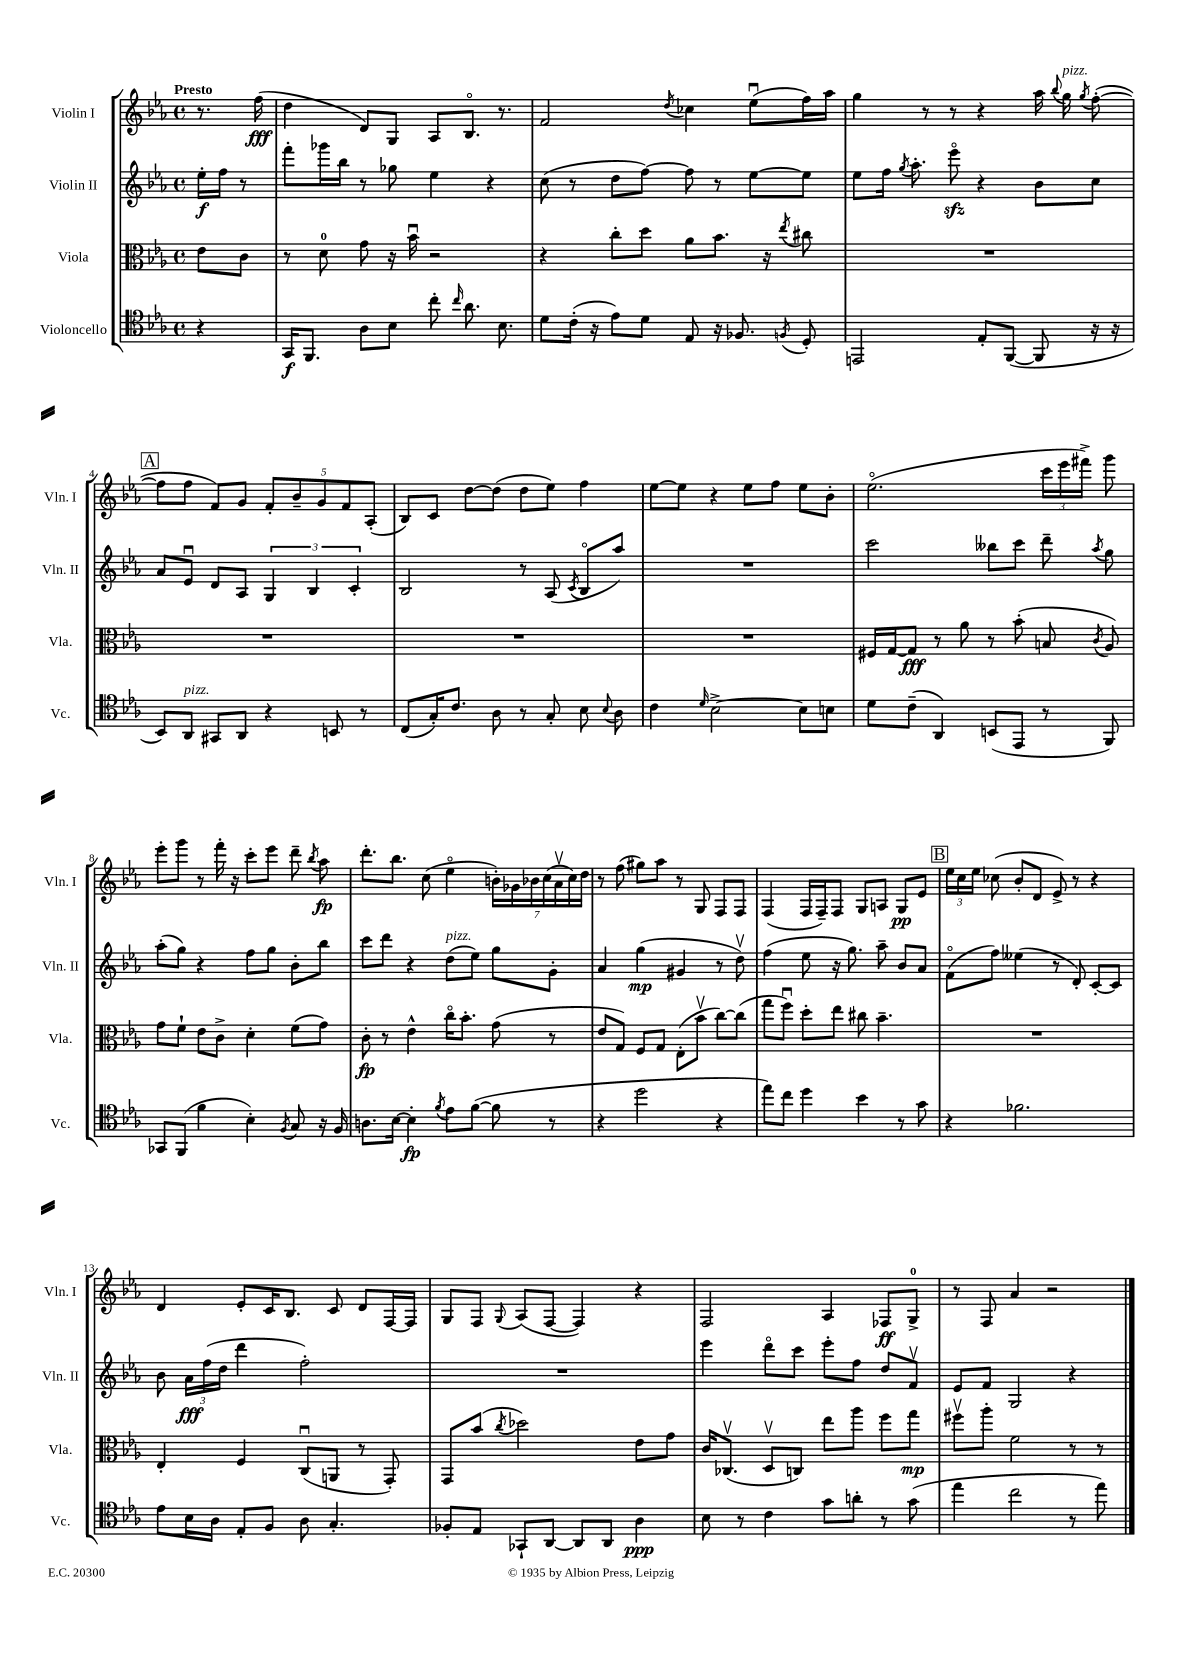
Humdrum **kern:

**kern	**kern	**kern	**kern
*staff4	*staff3	*staff2	*staff1
*clefC4	*clefC3	*clefG2	*clefG2
*k[b-e-a-]	*k[b-e-a-]	*k[b-e-a-]	*k[b-e-a-]
*M4/4	*M4/4	*M4/4	*M4/4
*met(c)	*met(c)	*met(c)	*met(c)
4r	8e-	16ee-'	8.r
.	.	16ff	.
.	8c	8r	.
.	.	.	(16ff
=	=	=	=
16GG	8r	8fff'	4dd
8.FF	.	.	.
.	8d	16ggg-	.
.	.	16bb-	.
8A-	8g	8r	8d)
8B-	16r	8gg-	8G
.	16b-u	.	.
8cc'	2r	4ee-	8A-
16qqcc	.	.	.
8.a-	.	.	8.B-o
.	.	4r	.
8.B-	.	.	8.r
=	=	=	=
8d	4r	(8cc	2f
(16c'	.	8r	.
16r	.	.	.
8e-)	8cc'	8dd	.
8d	8dd	[8ff)	.
.	.	.	8qdd
8E-	8a-	8ff]	4cc-
16r	8.b-	8r	.
8.F-	.	.	.
.	.	[8ee-	(8ee-u
.	16r	.	.
8qF	8qee-	.	.
8D'	8cc#	8ee-]	16ff)
.	.	.	16aa-
=	=	=	=
2EE	1r	8ee-	4gg
.	.	16ff	.
.	.	8qgg	.
.	.	8.aa-'	.
.	.	.	8r
.	.	8eee-o	8r
8E-'	.	4r	4r
([8FF	.	.	.
8FF]	.	8b-	16aa-
.	.	.	8qqbb-
.	.	.	16gg
.	.	.	8qgg
16r	.	8cc	([8ff'
16r	.	.	.
=	=	=	=
8BB-)	1r	8a-	8ff]
8AA-	.	8e-u	8ff
8GG#	.	8d	8f)
8AA-	.	8A-	8g
4r	.	6G	10f'
.	.	.	10b-~
.	.	6B-	.
.	.	.	10g
8BB	.	.	.
.	.	.	10f
.	.	6c'	.
8r	.	.	.
.	.	.	(10A-'
=	=	=	=
(8C	1r	2B-	8B-)
16G')	.	.	8c
8.c	.	.	.
.	.	.	[8dd
8A-	.	.	(8dd]
8r	.	8r	8dd
8G'	.	(8A-	8ee-)
.	.	8qc	.
8B-	.	8B-o	4ff
8qqB-	.	.	.
8A-	.	8aa-)	.
=	=	=	=
4c	1r	1r	[8ee-
.	.	.	8ee-]
16qqd	.	.	.
[2B-^	.	.	4r
.	.	.	8ee-
.	.	.	8ff
8B-]	.	.	8ee-
8B	.	.	8b-'
=	=	=	=
8d	16F#	2ccc	(2.ee-o
.	[16G	.	.
(8c~	8G]	.	.
4AA-)	8r	.	.
.	8a-	.	.
(8BB	8r	8bb--	.
8EE-	(8b-'	8ccc	.
8r	8B	8ddd~	24ccc
.	.	.	24eee-
.	.	.	24fff#^)
.	8qc	8qaa-	.
8FF)	8A-)	8gg	8ggg
=	=	=	=
8GG-	8g	(8aa-'	8eee-'
(8FF	8f`	8gg)	8ggg
4f	8e-	4r	8r
.	8c^	.	16fff'
.	.	.	16r
4B-')	4d'	8ff	8ccc'
.	.	8gg	8eee-
8qF	.	.	.
8G	(8f	8b-'	8ddd~
.	.	.	8qbb-
16r	8g)	8bb-	8aa-
16F	.	.	.
=	=	=	=
8.A	8c'	8ccc	8.ddd'
.	8r	8ddd	.
[16B-	.	.	8.bb-
4B-']	4e-^^	4r	.
.	.	.	(8cc
8qf	.	.	.
8e-	16cco	(8dd	4ee-o
.	8.b-'	.	.
([8f	.	8ee-)	.
8f]	(8g	8gg	28b')
.	.	.	28g-
.	.	.	28b-
.	.	.	(28cc
8r	8r	8g'	.
.	.	.	28a-v
.	.	.	28cc)
.	.	.	28dd
=	=	=	=
4r	8e-	4a-	8r
.	8G)	.	(8ff
2dd	8F	(4gg	8gg#)
.	8G	.	8aa-
.	(8E-'	4g#	8r
.	8b-v	.	8G
4r	[8cc)	8r	8F
.	(8cc]	8ddv)	8F
=	=	=	=
8ee-)	8gg	(4ff	(4F
8cc	8ffu)	.	.
4dd	8dd'	8ee-	16F
.	.	.	16F~)
.	8ee-	16r	8F
.	.	8.gg)	.
4b-	8cc#	.	8G
.	4.b-~	8aa-~	8A
8r	.	8b-	8G
8g	.	8a-	8e-
=	=	=	=
4r	1r	(8fo	24ee-
.	.	.	24cc
.	.	.	24ee-
.	.	8ff)	(8cc-
2.f-	.	(4ee--	8b-'
.	.	.	8d
.	.	8r	8e-^)
.	.	8d')	8r
.	.	[8c'	4r
.	.	8c]	.
=	=	=	=
8e-	4E-'	8b-	4d
16B-	.	24a-	.
.	.	(24ff	.
16A-	.	.	.
.	.	24dd	.
8E-'	4F	4ddd	8e-'
8F	.	.	16c
.	.	.	8.B-
8A-	(8Cu	2ff')	.
4.G'	8AA	.	8c
.	8r	.	8d
.	8GG')	.	[16F
.	.	.	16F]
=	=	=	=
8F-'	8GG	1r	8G
8E-	(8b-	.	8F
.	8qcc	.	8qqG
8GG-`	2dd-)	.	(8A-
[8AA-	.	.	[8F
8AA-]	.	.	4F])
8AA-	.	.	.
4A-	8e-	.	4r
.	8g	.	.
=	=	=	=
8B-	16c	4eee-	2F
.	(8.C-v	.	.
8r	.	.	.
4c	8Dv	8dddo	.
.	8C)	8ccc	.
8g	8ee-	8eee-'	4A-
8a'	8aa-	8ff	.
8r	8ff	8dd	8F-
(8g	8gg	8fv	8G^
=	=	=	=
4ee-	8ff#v	8e-	8r
.	8aa-'	8f	8F
2cc	2f	2G	4a-
.	.	.	2r
8r	8r	4r	.
8ee-)	8r	.	.
==	==	==	==
*-	*-	*-	*-
